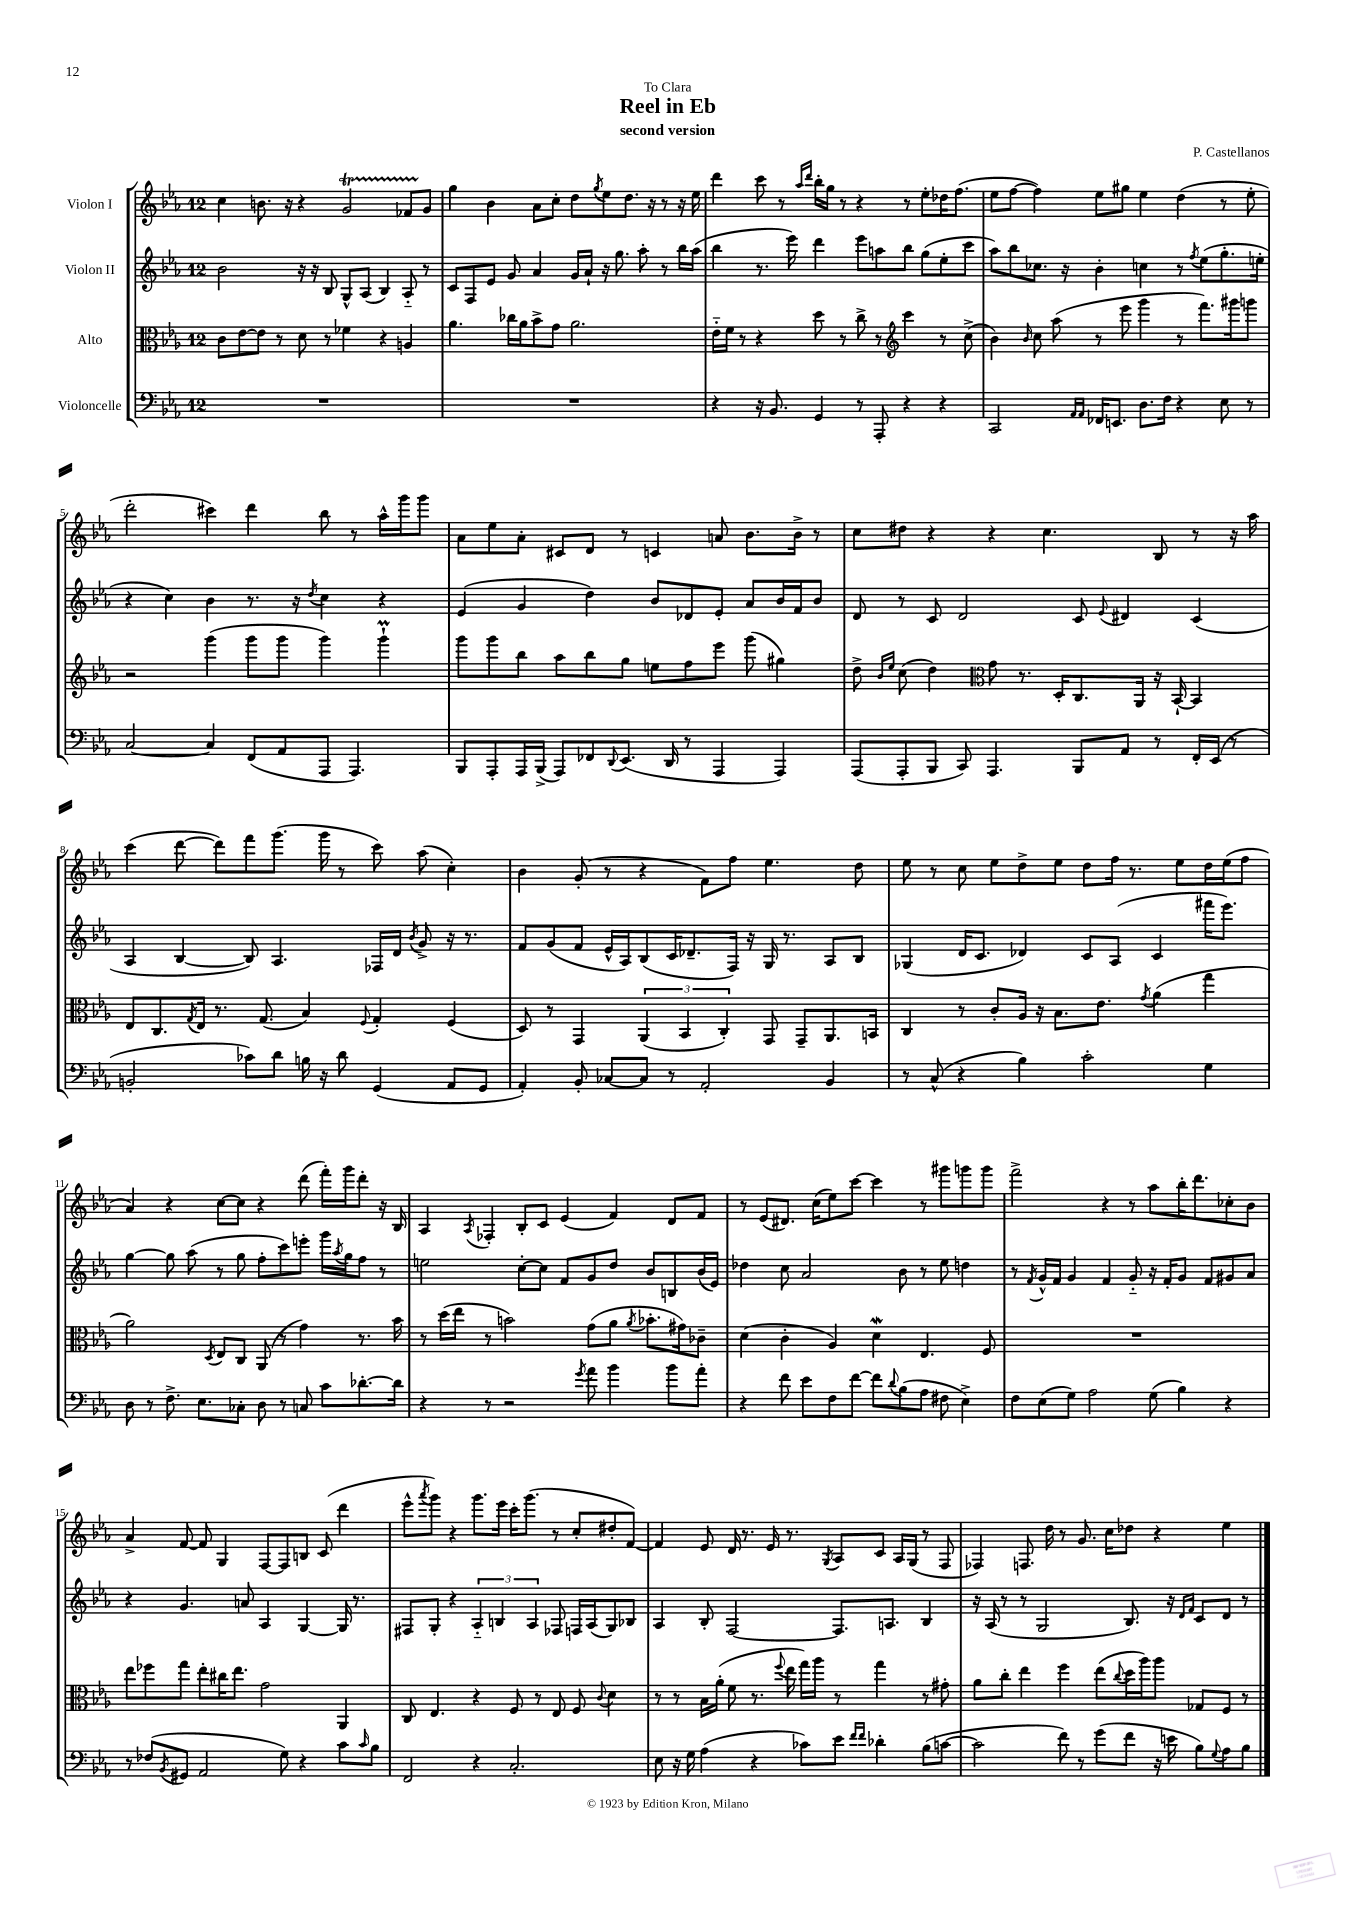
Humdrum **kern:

**kern	**kern	**kern	**kern
*staff4	*staff3	*staff2	*staff1
*clefF4	*clefC3	*clefG2	*clefG2
*k[b-e-a-]	*k[b-e-a-]	*k[b-e-a-]	*k[b-e-a-]
*M12/8	*M12/8	*M12/8	*M12/8
1.r	8c\L	2b-\	4cc\
.	[8e-\	.	.
.	8e-\]J	.	8.b\
.	8r	.	.
.	.	.	16r
.	8d\	16r	4r
.	.	16r	.
.	8r	8B-/	.
.	4f-\	8G^^/L	2g/
.	.	(8A-/J	.
.	4r	4B-/)	.
.	4A/	8A-'~/	8f-/L
.	.	8r	8g/J
=	=	=	=
1.r	4.a-\	8c/L	4gg\
.	.	8F/	.
.	.	8e-/J	4b-\
.	16cc-\LL	8g/	.
.	16a-\J	.	.
.	8b-^\	4a-/	8a-\L
.	8g\J	.	8cc'\J
.	2.a-\	16g/LL	8dd\L
.	.	16a-`/JJ	.
.	.	.	8qgg/
.	.	16r	8ee-\
.	.	8.gg\	.
.	.	.	8.dd\J
.	.	8aa-'\	.
.	.	.	16r
.	.	8r	8r
.	.	16bb-\LL	16r
.	.	(16aa-\JJ	16ee-\
=	=	=	=
4r	16e-'~\LL	4bb-\	4ddd\
.	16f\JJ	.	.
.	8r	.	.
16r	4r	8.r	8ccc\
8.BB-/	.	.	.
.	.	.	8r
.	.	16eee-\)	.
.	.	.	16qqaa-/LL
.	.	.	16qqddd/JJ
4GG/	8dd\	4ddd\	16bb-'\LL
.	.	.	16gg\JJ
.	8r	.	8r
8r	8cc^\	8eee-\L	4r
8AAA-'/	8r	8aa\	.
*	*clefG2	*	*
4r	4ccc\	8bb-\J	8r
.	.	(8gg\L	8ee-'\L
4r	8r	8ee-'\	16dd-\K
.	.	.	(8.ff\J
.	(8cc^\	8ccc\J	.
=	=	=	=
2CC/	4b-\)	8aa-\L)	8ee-\L
.	.	8bb-\	[8ff\J
.	16qqb-/	.	.
.	8cc\	8.cc-\J	4ff\])
.	(8aa-\	.	.
.	.	16r	.
16qqAA-/LL	.	.	.
16qqAA-/JJ	.	.	.
16FF-/LK	8r	4b-'\	8ee-\L
8.EE/J	.	.	.
.	8eee-\	.	8gg#\J
8.D\L	4ggg\	4cc\	4ee-\
16F\Jk	.	.	.
4r	8r	8r	(4dd\
.	.	8qff/	.
.	8.fff\L)	(8ee-\L	.
8E-\	.	8.gg'\	8r
.	16ggg#\k	.	.
8r	8ggg\J	.	8ee-'\
.	.	16ee'\Jk	.
=	=	=	=
[2C/	2r	4r	2ddd'\
.	.	4cc\)	.
4C/]	(4ggg\	4b-\	4ccc#\)
(8FF/L	8ggg\L	8.r	4ddd\
8AA-/	8ggg\J	.	.
.	.	16r	.
.	.	8qdd/	.
8AAA-/J	4ggg\)	4cc\	8bb-\
4.AAA-/)	.	.	8r
.	4ggg`\	4r	16aa-^^\LL
.	.	.	16ggg\J
.	.	.	8ggg\J
=	=	=	=
8BBB-/L	8ggg\L	(4e-/	8a-\L
8AAA-'/	8ggg\	.	8ee-\
16AAA-/L	8bb-\J	4g/	8a-'\J
(16BBB-^/JJ	.	.	.
8AAA-/L)	8aa-\L	.	8c#/L
8FF-/	8bb-\	4dd\)	8d/J
8qqDD/	.	.	.
(8.EE-/J	8gg\J	.	8r
.	8ee\L	8b-/L	4c/
16DD/	.	.	.
8r	8ff\	8d-/	.
4AAA-/	8eee-\J	8e-'/J	8a/
.	(8ggg\	8a-/L	8.b-\L
4AAA-/)	4gg#\)	16b-/L	.
.	.	16f/J	16b-^\Jk
.	.	8b-/J	8r
=	=	=	=
(8AAA-/L	8dd^\	8d/	8cc\L
.	16qqb-/LL	.	.
.	16qqee-/JJ	.	.
8AAA-'/	(8cc\	8r	8dd#\J
8BBB-/J	4dd\)	8c/	4r
8CC/)	.	2d/	.
*	*clefC3	*	*
4.AAA-/	8g\	.	4r
.	8.r	.	.
.	.	.	4.cc\
.	16D'/LK	.	.
8BBB-/L	8.C/	8c/	.
.	.	8qqe-/	.
8AA-/J	.	4d#/	.
.	16AA-/Jk	.	.
8r	16r	.	8B-/
.	[16BB-`/	.	.
16FF'/LL	4BB-/]	(4c/	8r
(16EE-/JJ	.	.	.
8r	.	.	16r
.	.	.	16aa-\
=	=	=	=
2BB'/	8E-/L	4A-/	(4ccc\
.	8.C/	.	.
.	.	[4B-/	[8ddd\
.	8qG/	.	.
.	16E-/Jk	.	.
.	8.r	.	8ddd\]L)
8c-\L)	.	8B-/])	8fff\
.	(8.G/	.	.
8d\J	.	4.A-/	(8.ggg\J
16B\	4B-/)	.	.
16r	.	.	16ggg\
8d\	.	.	8r
.	8qqF/	.	.
(4GG/	4G'/	16F-/LL	8ccc\)
.	.	16d/JJ	.
.	.	8qb-/	.
.	.	8g^/	(8aa-\
8AA-/L	(4F/	16r	4cc'\)
.	.	8.r	.
8GG/J	.	.	.
=	=	=	=
4AA-'/)	8D/)	8f/L	4b-\
.	8r	(8g/	.
8BB-'/	4GG/	8f/J	(8g'/
[8C-/L	.	16e-^^/LL	8r
.	.	16A-/J)	.
8C-/]J	(6AA-/	(8B-/	4r
8r	.	16c/K	.
.	6BB-/	.	.
.	.	8.d-~/	.
2AA-'/	.	.	8f\L)
.	6C'/)	.	.
.	.	16F/Jk)	8ff\J
.	.	16r	.
.	8GG/	16G/	4.ee-\
.	.	8.r	.
.	8GG~/L	.	.
4BB-/	8.AA-/	8A-/L	.
.	.	8B-/J	8dd\
.	16BB/Jk	.	.
=	=	=	=
8r	4C/	(4G-/	8ee-\
(8C^^/	.	.	8r
4r	8r	16d/LK	8cc\
.	.	8.c/J	.
.	8c'/L	.	8ee-\L
4B-\)	16A-/Jk	4d-/)	8dd^\
.	16r	.	.
.	8.B-\L	.	8ee-\J
2c'\	.	8c/L	8dd\L
.	8.e-\J	.	.
.	.	(8A-/J	16ff\Jk
.	.	.	8.r
.	8qg/	.	.
.	(4a-\	4c/	.
.	.	.	8ee-\L
4G\	4gg\	16fff#\LK	16dd\L
.	.	8.eee-\J)	(16ee-\J
.	.	.	8ff\J
=	=	=	=
8D\	2a-\)	[4gg\	4a-/)
8r	.	.	.
8.F^\	.	8gg\]	4r
.	.	(8aa-\	.
8.E-\L	.	.	.
.	8qD/	.	.
.	8E-/L	8r	[8cc\L
8C-'\J	8C/J	8gg\	8cc\]J
8D\	(8AA-/	8ff'\L	4r
8r	8r	8ccc\)	.
8C/	4g\)	8eee'\J	(8ddd\
8c\L	.	16ggg\LL	16fff'\LL)
.	.	8qaa-/	.
.	.	16gg\J	16ggg\J
[8.d-'\	8.r	8ff\J	8ddd'\J
.	.	8r	16r
16d-\]Jk	16b-\	.	16B-/
=	=	=	=
4r	8r	2ee\	4A-/
.	(16dd\LL	.	.
.	16ee-\JJ	.	.
.	.	.	8qA-/
8r	8r	.	4F-'/
2r	2b\)	.	.
.	.	[8cc'\L	8B-'/L
.	.	8cc\]J	8c/J
.	.	8f/L	(4e-/
8qg/	.	.	.
8a-\	(8g\L	8g/	.
4b-\	8a-\J	8dd/J	4f/)
.	8qa-/	.	.
.	8.b-'\L	8b-/L	.
8b-\L	.	8B/	8d/L
.	16g#\k)	.	.
8a-'\J	8c-~\J	(16b-/L	8f/J
.	.	16e-/JJ)	.
=	=	=	=
4r	(4d\	4dd-\	8r
.	.	.	(8e-/L
8f\	4c'\	8cc\	8.d#/J)
8e-\L	.	2a-/	.
.	.	.	(16cc\LK
8F\	4A-/)	.	8ee-\)
[8f\J	.	.	[8ccc\J
8f\]L	4d\	.	4ccc\]
8qqd/	.	.	.
(8B-\	.	8b-\	.
8A-\J	4.E-/	8r	8r
8F#\	.	8ee-\	8ggg#\L
4E-^\)	.	4dd\	8ggg\
.	8F/	.	8ggg\J
=	=	=	=
8F\L	1.r	8r	2fff^\
.	.	8qf/	.
(8E-\	.	16g^^/LL	.
.	.	16f/JJ	.
8G\J)	.	4g/	.
2A-\	.	.	.
.	.	4f/	4r
.	.	8g'~/	8r
(8G\	.	16r	8aa-\L
.	.	16f'/LK	.
4B-\)	.	8g/J	16bb-'\K
.	.	.	8.ddd\
.	.	8f/L	.
4r	.	8g#/	8cc-'\
.	.	8a-/J	8b-\J
=	=	=	=
8r	8ee-\L	4r	4a-^/
(8F-/L	8ff-\	.	.
8qBB-/	.	.	.
8GG#/J	8gg\J	4.g/	[8f/
2AA-/	8ee-'\L	.	8f/]
.	16cc#\K	.	4G/
.	8.ee-\J	.	.
.	.	8a/	.
.	2g\	4A-/	[8F/L
8G\)	.	.	8F/]
4r	.	[4G/	8B/J
.	.	.	(8c/
8c\L	4AA-/	16G/]	4ddd\
.	.	8.r	.
16qqc/	.	.	.
8B-\J	.	.	.
=	=	=	=
2FF/	8C/	8F#/L	8eee-^^\L
.	.	.	8qaaa-/
.	4.E-/	8G'/J	8ggg\J)
.	.	4r	4r
4r	4r	6A-'~/	8.ggg\L
.	.	6B/	.
.	.	.	16eee-\Jk
2.C'/	8F/	.	16ccc'\LK
.	.	.	(8.ggg\J
.	.	6A-/	.
.	8r	.	.
.	8E-/	8F-/	8r
.	8F/	16F/LL	8cc'/L
.	.	(16A-/J	.
.	8qqc/	.	.
.	4d\	8G/)	8dd#'/
.	.	8B-/J	[8f/J)
=	=	=	=
8E-\	8r	4A-/	4f/]
16r	8r	.	.
16G\	.	.	.
(4A-\	16B-\LL	8B-'/	8e-/
.	(16a-'\JJ	.	.
.	8f\	[2F/	16d/
.	.	.	8.r
4r	8.r	.	.
.	.	.	16e-/
.	8qqff/	.	.
.	16ee-\	.	8.r
8c-\L)	16gg\LL)	.	.
.	16aa-\JJ	.	.
.	.	.	8qG/
8e-\J	8r	8.F/]L	8A-/L
16qqf/LL	.	.	.
16qqf/JJ	.	.	.
4d-'\	4gg\	.	8c/J
.	.	8.A/J	.
.	.	.	16A-/LL
.	.	.	(16G/JJ
(8B-\L	8r	4B-/	8r
[8c\J	8g#'\	.	8F/
=	=	=	=
2c\]	8a-\L	16r	4F-/)
.	.	(16A-/	.
.	8cc'\J	8r	.
.	4ee-\	8r	8.F/
.	.	2G/	.
.	.	.	16dd\
8f\)	4ff\	.	8r
8r	.	.	8.g/
(8g\L	(8ee-\L	.	.
.	.	.	16cc\LK
.	8qqcc/	.	.
8f\J	16dd\L	8.B-/)	8dd-\J
.	16aa-\J)	.	.
16r	8aa-\J	.	4r
16e\	.	16r	.
.	.	16qqd/LL	.
.	.	16qqf/JJ	.
8B-\L)	8G-/L	8c/L	.
8qqG/	.	.	.
8A-\	8F/J	8d/J	4ee-\
8B-\J	8r	8r	.
==	==	==	==
*-	*-	*-	*-
